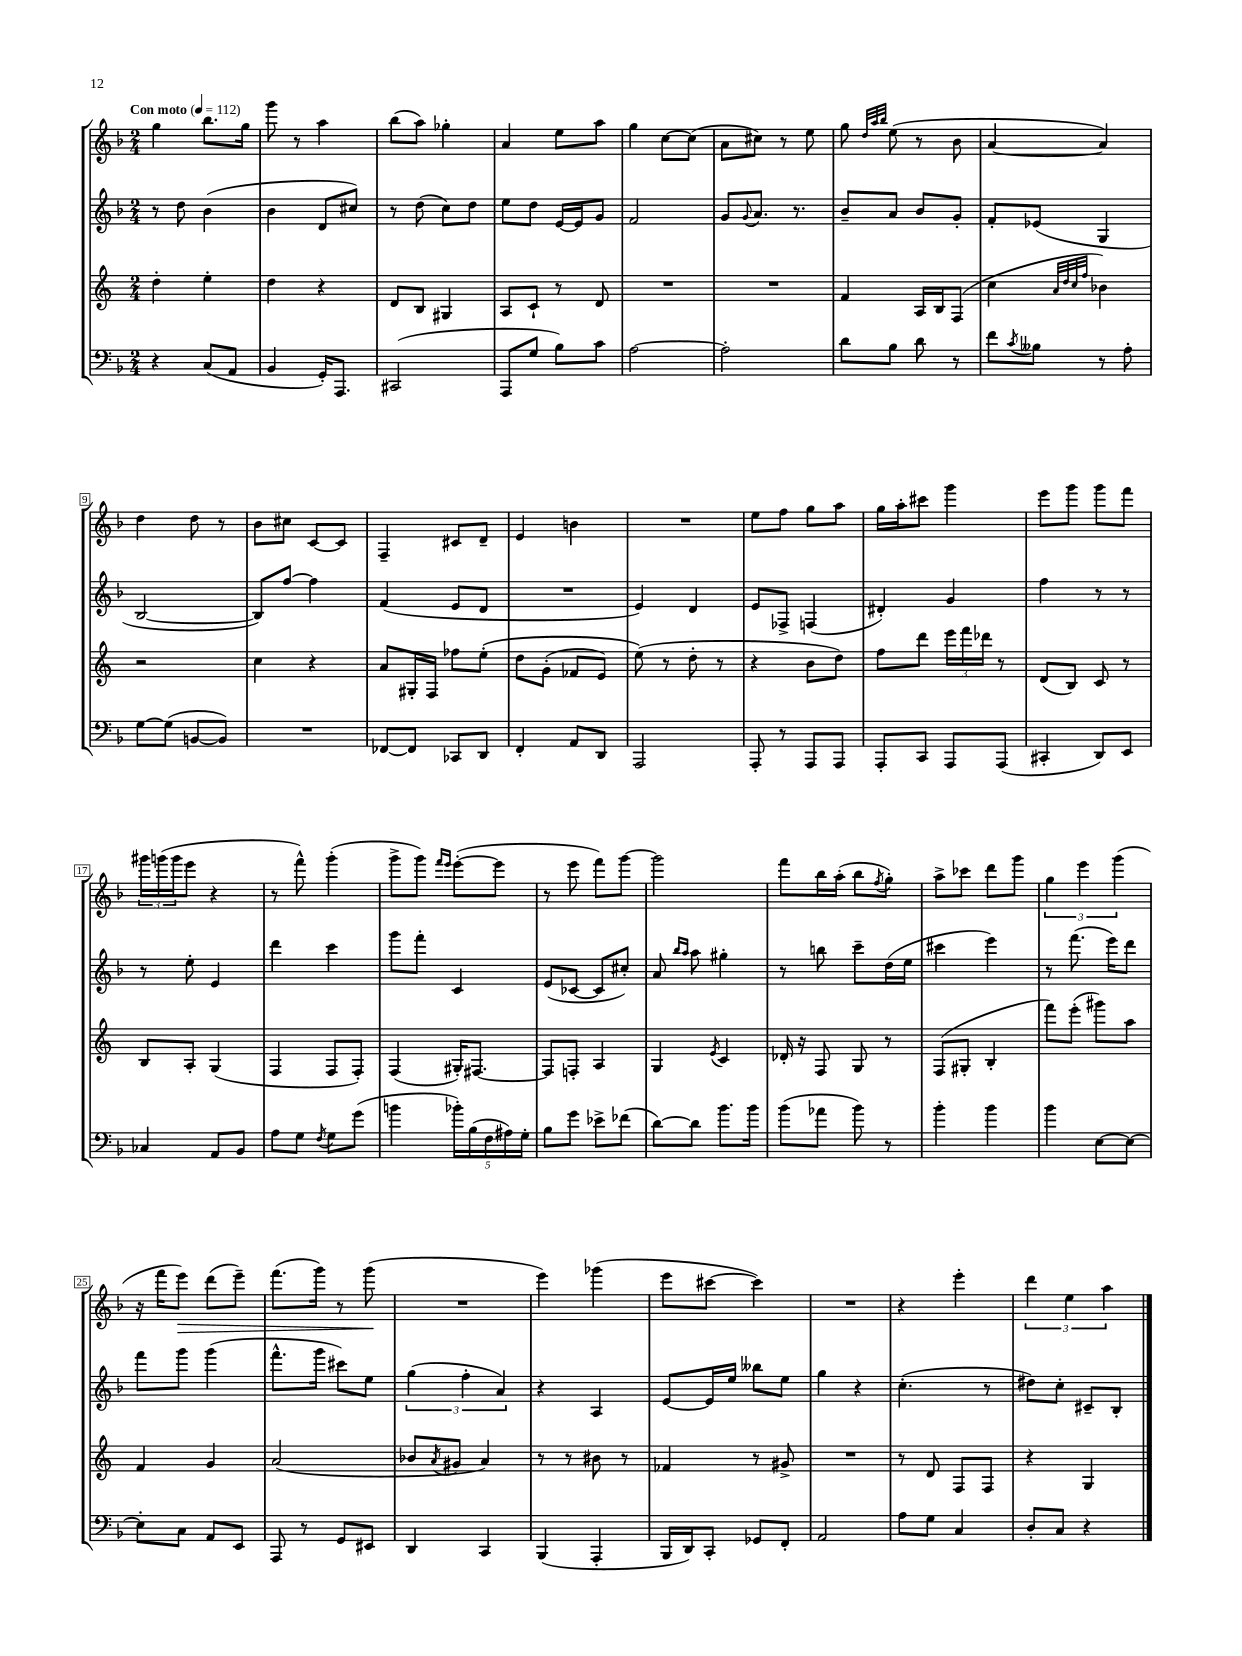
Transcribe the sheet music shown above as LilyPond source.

<<
\new StaffGroup <<
\new Staff = "s0" {
    \clef treble \key f \major \numericTimeSignature \time 2/4 \tempo "Con moto" 4 = 112
    g''4 bes''8. g''16 |
    g'''8 r8 a''4 |
    bes''8( a''8) ges''4-. |
    a'4 e''8 a''8 |
    g''4 c''8~ c''8( |
    a'8 cis''8) r8 e''8 |
    g''8 \grace { d''32 a''32 bes''32 } e''8( r8 bes'8 |
    a'4~ a'4) |
    d''4 d''8 r8 |
    bes'8 cis''8 c'8~ c'8 |
    f4-- cis'8 d'8-- |
    e'4 b'4 |
    R2 |
    e''8 f''8 g''8 a''8 |
    g''16 a''16-. cis'''8 g'''4 |
    e'''8 g'''8 g'''8 f'''8 |
    \tuplet 3/2 { gis'''16 g'''16( g'''16 } e'''8 r4 |
    r8 f'''8-^) g'''4-.( |
    g'''8-> g'''8) \grace { f'''16 e'''16 } e'''8~-.( e'''8 |
    r8 e'''8 f'''8) g'''8~ |
    g'''2 |
    f'''8 bes''16 a''16-.( bes''8 \acciaccatura { f''8 } g''8-.) |
    a''8-> ces'''8 d'''8 g'''8 |
    \tuplet 3/2 { g''4 e'''4 g'''4( } |
    r16 f'''16 e'''8\>) d'''8( e'''8--) |
    f'''8.( g'''16) r8 g'''8\!( |
    R2 |
    e'''4) ges'''4( |
    e'''8 cis'''8~ cis'''4) |
    R2 |
    r4 e'''4-. |
    \tuplet 3/2 { d'''4 e''4 a''4 } \bar "|." |
}
\new Staff = "s1" {
    \clef treble \key f \major \numericTimeSignature \time 2/4
    r8 d''8 bes'4( |
    bes'4 d'8 cis''8) |
    r8 d''8( c''8) d''8 |
    e''8 d''8 e'16~ e'16 g'8 |
    f'2 |
    g'8 \appoggiatura { g'8 } a'8. r8. |
    bes'8-- a'8 bes'8 g'8-. |
    f'8-. ees'8( g4 |
    bes2~ |
    bes8) f''8~ f''4 |
    f'4( e'8 d'8 |
    R2 |
    e'4) d'4 |
    e'8 fes8-> f4( |
    dis'4-.) g'4 |
    f''4 r8 r8 |
    r8 e''8-. e'4 |
    d'''4 c'''4 |
    g'''8 f'''8-. c'4 |
    e'8( ces'8~ ces'8 cis''8-.) |
    a'8 \grace { bes''16 a''16 } a''8 gis''4-. |
    r8 b''8 c'''8-- d''16( e''16 |
    cis'''4 e'''4) |
    r8 f'''8.( e'''16) d'''8 |
    f'''8 g'''8 g'''4( |
    f'''8.-^ g'''16 cis'''8) e''8 |
    \tuplet 3/2 { g''4( f''4-. a'4) } |
    r4 a4 |
    e'8~ e'16 e''16 beses''8 e''8 |
    g''4 r4 |
    c''4.-.( r8 |
    dis''8) c''8-. cis'8-- bes8-. \bar "|." |
}
\new Staff = "s2" {
    \clef treble \key c \major \numericTimeSignature \time 2/4
    d''4-. e''4-. |
    d''4 r4 |
    d'8 b8 gis4 |
    a8 c'8-! r8 d'8 |
    R2 |
    R2 |
    f'4 a16 b16 f8( |
    c''4 \grace { a'32 d''32 c''32 f''32 } bes'4) |
    r2 |
    c''4 r4 |
    a'8 gis16-. f16 fes''8 e''8-.\( |
    d''8 g'8-.( fes'8 e'8) |
    e''8(\) r8 d''8-. r8 |
    r4 b'8 d''8) |
    f''8 d'''8 \tuplet 3/2 { e'''16 f'''16 des'''16 } r8 |
    d'8( b8) c'8 r8 |
    b8 a8-. g4( |
    f4 f8 f8-.) |
    f4( gis16-.) fis8.~ |
    fis8 f8-. a4 |
    g4 \acciaccatura { e'8 } c'4 |
    des'16-. r16 f8 g8 r8 |
    f8( gis8-. b4-. |
    f'''8) e'''8-.( gis'''8) a''8 |
    f'4 g'4 |
    a'2( |
    bes'8 \acciaccatura { a'8 } gis'8 a'4) |
    r8 r8 bis'8 r8 |
    fes'4 r8 gis'8-> |
    R2 |
    r8 d'8 f8 f8 |
    r4 g4 \bar "|." |
}
\new Staff = "s3" {
    \clef bass \key f \major \numericTimeSignature \time 2/4
    r4 c8( a,8 |
    bes,4 g,16-.) a,,8. |
    cis,2( |
    a,,8 g8 bes8) c'8 |
    a2~ |
    a2-. |
    d'8 bes8 d'8 r8 |
    f'8 \acciaccatura { c'8 } beses8 r8 a8-. |
    g8~ g8( b,8~ b,8) |
    R2 |
    fes,8~ fes,8 ces,8 d,8 |
    f,4-. a,8 d,8 |
    a,,2 |
    a,,8-. r8 a,,8 a,,8 |
    a,,8-. c,8 a,,8 a,,8( |
    cis,4-. d,8) e,8 |
    ces4 a,8 bes,8 |
    a8 g8 \acciaccatura { f8 } g8 g'8( |
    b'4 \tuplet 5/4 { bes'16-.) bes16( f16 ais16) g16-. } |
    bes8 g'8 ees'8-> fes'8( |
    d'8~) d'8 bes'8. bes'16 |
    bes'8( aes'8 bes'8) r8 |
    bes'4-. bes'4 |
    bes'4 e8~ e8~ |
    e8-. c8 a,8 e,8 |
    a,,8 r8 g,8 eis,8 |
    d,4 c,4 |
    bes,,4( a,,4-. |
    bes,,16 d,16) c,8-. ges,8 f,8-. |
    a,2 |
    a8 g8 c4 |
    d8-. c8 r4 \bar "|." |
}
>>
>>
\layout { \context { \Score \override BarNumber.stencil = #(make-stencil-boxer 0.1 0.3 ly:text-interface::print) } }
